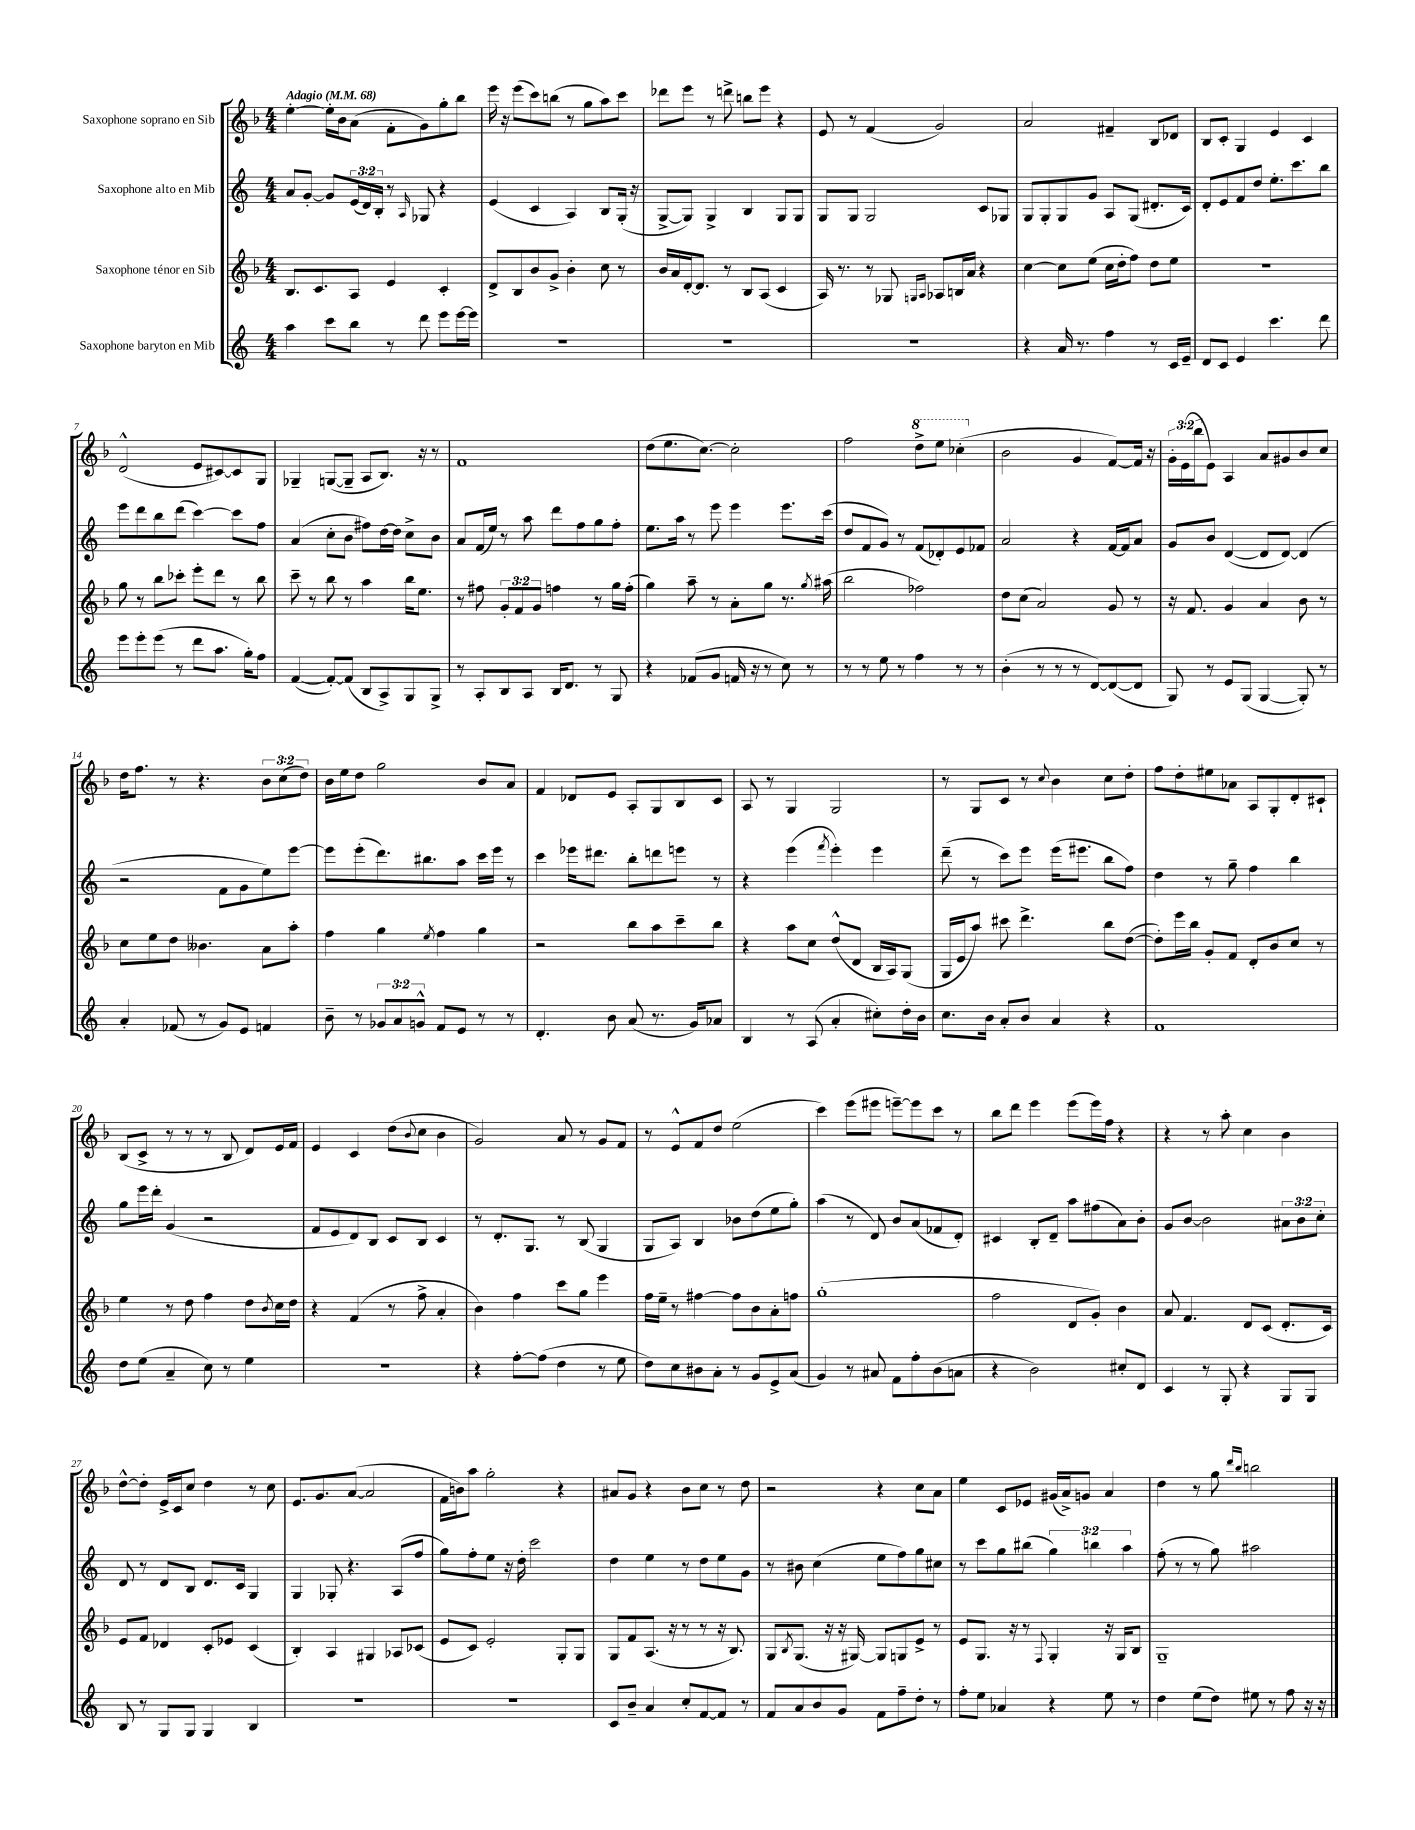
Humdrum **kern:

**kern	**kern	**kern	**kern
*part4	*part3	*part2	*part1
*staff4	*staff3	*staff2	*staff1
*I"Saxophone baryton en Mib	*I"Saxophone ténor en Sib	*I"Saxophone alto en Mib	*I"Saxophone soprano en Sib
*clefG2	*clefG2	*clefG2	*clefG2
*k[]	*k[b-]	*k[]	*k[b-]
*M4/4	*M4/4	*M4/4	*M4/4
*MM68	*MM68	*MM68	*MM68
=1	=1	=1	=1
!	!	!	!LO:TX:a:B:t=Adagio
4aa\	8.B-/L	8a/L	[4ee'\
.	.	[8g'/J	.
.	8.c/	.	.
8ccc\L	.	8g/L]	16ee'\LL]
.	.	.	16b-\J
8bb\J	8A/J	(24e/L	(8a\J
.	.	24d/)	.
.	.	24B'/JJ	.
8r	4e/	8r	8f'\L
.	.	16qqA/	.
8ddd\	.	8G-X/	8g\)
8eee\L	4c'/	4r	8gg'\
[16eee\L	.	.	8bb-\J
16eee\JJ]	.	.	.
=2	=2	=2	=2
1r	8d^/L	(4e/	16eee\
.	.	.	16r
.	8B-/	.	(8eee\L
.	8b-/	4c/	8ccc\)
.	8g^/J	.	(8bbn\J
.	4b-'\	4A/)	8r
.	.	.	8gg\L
.	8cc\	8B/L	8aa\)
.	8r	(16G'/Jk	8ccc\J
.	.	16r	.
=3	=3	=3	=3
1r	16b-/LL	[8G^/L	8ddd-X\L
.	16a/	.	.
.	[16d'/J	8G/J])	8eee\J
.	8.d/J]	.	.
.	.	4G^/	8r
.	8r	.	8dddn^\
.	8B-/L	4B/	8bbn\L
.	(8A/J	.	8eee\J
.	4c/	8G/L	4r
.	.	8G/J	.
=4	=4	=4	=4
1r	16A/)	8G/L	8e/
.	8.r	.	.
.	.	8G/J	8r
.	8r	2G/	(4f/
.	8G-X/	.	.
.	16qqGn/LL	.	.
.	16qqA/JJ	.	.
.	8A-X/L	.	2g/)
.	16Bn/L	.	.
.	16a/JJ	.	.
.	4r	8c/L	.
.	.	8G-X/J	.
=5	=5	=5	=5
4r	[4cc\	8G/L	2a/
.	.	8G'/	.
16a/	8cc\L]	8G/	.
8.r	.	.	.
.	(8ee\J	8g/J	.
4ff\	16cc\LL	8A/L	4f#X~/
.	16dd'\J	.	.
.	8ff\J)	(8G/J	.
8r	8dd\L	8.d#X'/L	8B-/L
16c/LL	8ee\J	.	8d-X/J
16e~/JJ	.	16c/Jk)	.
=6	=6	=6	=6
8d/L	1r	8d'/L	8B-/L
8c/J	.	8e/	8c'/J
4e/	.	8f/	4G/
.	.	8dd/J	.
4.ccc\	.	8.ee'\L	4e/
.	.	8.ccc\	.
.	.	.	4c/
8ddd\	.	8bb\J	.
!!LO:LB:g=z
=7	=7	=7	=7
8eee\L	8gg\	8eee\L	(2d^^/
8eee'\	8r	8ddd\	.
(8eee\J	8bb-\L	8bb\	.
8r	8ccc-X'\J	(8ddd\J	.
8ddd\L	8eee'\L	[4ccc\)	8e/L
8.aa\J	8ddd\J	.	[8c#X/)
.	8r	8ccc\L]	8c#/]
16gg'\KL)	.	.	.
8ff\J	8bb-\	8ff\J	8G/J
=8	=8	=8	=8
([4f/	8ccc~\	(4a/	4G-X~/
.	8r	.	.
8f'/L_)	8bb-\	8cc'\L	([8Gn/L
(8f/J]	8r	8b\J	8G~/J]
8B/L	4aa\	8ff#X\L)	8A/L
8A^/)	.	[16dd\L	8.B-/J)
.	.	16dd\JJ]	.
8G/	16bb-\KL	8cc^\L	.
.	8.ee\J	.	16r
8G^/J	.	8b\J	8r
=9	=9	=9	=9
8r	8r	8a/L	1f
8A'/L	8ff#X\	(16f/L	.
.	.	16ee/JJ)	.
8B/	12g'/L	8r	.
.	12f/	.	.
8A/J	.	8aa\	.
.	12g/J	.	.
16B/KL	4ffn\	8ddd\L	.
8.d/J	.	.	.
.	.	8ff\	.
8r	8r	8gg\	.
8G/	16gg\LL	8ff'\J	.
.	(16ff'\JJ	.	.
=10	=10	=10	=10
4r	4gg\)	8.ee\L	(8dd\L
.	.	.	8.ee\
.	.	16aa\Jk	.
(8f-X/L	8aa~\	8r	.
.	.	.	[8.cc\J)
8g/J	8r	8eee\	.
16fn/	8a'\L	4eee\	2cc'\]
16r	.	.	.
8r	8gg\J	.	.
8cc\)	8.r	8.eee\L	.
8r	.	.	.
.	8qgg/	.	.
.	(16aa#X\	(16ccc\Jk	.
=11	=11	=11	=11
8r	2bb-\	8dd/L	2ff\
8r	.	8f/	.
8ee\	.	8g/J)	.
8r	.	8r	.
*	*	*	*8va
4ff\	2ff-X\)	(8f/L	8ddd^\L
.	.	8d-X'/)	8eee\J
8r	.	8e/	(4ccc-X'\
8r	.	8f-X/J	.
=12	=12	=12	=12
*	*	*	*X8va
(4b'\	8dd\L	2a/	2b-\
.	(8cc\J	.	.
8r	2a/)	.	.
8r	.	.	.
8r	.	4r	4g/
[8d/L)	.	.	.
(8d/_	8g/	[16f/LL	[8f/L)
.	.	16f/J]	.
8d/J]	8r	8a/J	16f/Jk]
.	.	.	16r
=13	=13	=13	=13
8G/)	16r	8g/L	24g'\LL
.	.	.	(24e\
.	8.f/	.	.
.	.	.	24bb-\J
8r	.	8b/J	8e\J)
8e/L	4g/	([4d/	4A/
(8G/J	.	.	.
[4G/	4a/	8d/L]	8a/L
.	.	[8d/J)	8g#X/
8G'/])	8b-\	(4d/]	8b-/
8r	8r	.	8cc/J
!!LO:LB:g=z
=14	=14	=14	=14
4a'/	8cc\L	2r	16dd\KL
.	.	.	8.ff\J
.	8ee\	.	.
(8f-X/	8dd\J	.	8r
8r	4.b--X\	.	4.r
8g/L)	.	8f\L	.
8e/J	.	8g\	.
4fn/	8a\L	8ee\)	12b-\L
.	.	.	(12cc\
.	8aa'\J	[8eee\J	.
.	.	.	12dd\J)
=15	=15	=15	=15
8b~\	4ff\	8eee\L]	16b-\LL
.	.	.	16ee\J
8r	.	(8eee'\	8dd\J
12g-X/L	4gg\	8.ddd\)	2gg\
12a/	.	.	.
12gn^^/J	.	.	.
.	.	8.bb#X\	.
.	8qee/	.	.
8f/L	4ff\	.	.
8e/J	.	8aa\J	.
8r	4gg\	16ccc\LL	8b-/L
.	.	16eee\JJ	.
8r	.	8r	8a/J
=16	=16	=16	=16
4.d'/	2r	4ccc\	4f/
.	.	16eee-X\KL	8d-X/L
.	.	8.ddd#X\J	.
8b\	.	.	8e/J
(8a/	8bb-\L	8bb'\L	8A'/L
8.r	8aa\	8dddn\	8G/
.	8ccc~\	8eeen\J	8B-/
16g/KL)	.	.	.
8a-X/J	8bb-\J	8r	8c/J
=17	=17	=17	=17
4B/	4r	4r	8A/
.	.	.	8r
8r	8aa\L	(4eee\	4G/
(8A/	8cc\J	.	.
.	.	8qfff/	.
4a'/	(8dd^^/L	4eee'\)	2G/
.	8d/J	.	.
8cc#X'\L)	16B-/LL	4eee\	.
.	16A/J)	.	.
16dd'\L	(8G/J	.	.
16b\JJ	.	.	.
=18	=18	=18	=18
8.cc\L	16G/LL	(8ddd~\	8r
.	16e/J	.	.
.	8aa/J)	8r	8G/L
16b\Jk	.	.	.
8a'/L	8ccc#X\	8ccc\L)	8c/J
8b/J	4.ddd^\	8eee\J	8r
.	.	.	8qqcc/
4a/	.	(16eee\KL	4b-\
.	.	8.eee#X\J	.
4r	8bb-\L	8bb\L	8cc\L
.	([8dd\J	8ff\J)	8dd'\J
=19	=19	=19	=19
1f	8dd'\L])	4dd\	8ff\L
.	16eee\L	.	8dd'\
.	16bb-\JJ	.	.
.	8g'/L	8r	8ee#X\
.	8f/J	8gg~\	8a-X\J
.	8d'/L	4ff\	8A/L
.	8b-/	.	8G'/
.	8cc/J	4bb\	8d'/
.	8r	.	8c#X`/J
!!LO:LB:g=z
=20	=20	=20	=20
8dd\L	4ee\	8gg\L	(8B-/L
(8ee\J	.	16eee\L	8c^/J
.	.	16ddd'\JJ	.
4a~/	8r	(4g/	8r
.	8dd\	.	8r
8cc\)	4ff\	2r	8r
8r	.	.	8B-/
4ee\	8dd\L	.	8d/L)
.	8qb-/	.	.
.	16cc\L	.	16e/L
.	16dd\JJ	.	16f/JJ
=21	=21	=21	=21
1r	4r	8f/L	4e/
.	.	8e/	.
.	(4f/	8d/)	4c/
.	.	8B/J	.
.	8r	8c/L	(8dd\L
.	.	.	8qqb-/
.	8ff^\	8B/J	8cc\J
.	4a'/	4c/	4b-\
=22	=22	=22	=22
4r	4b-\)	8r	2g/)
.	.	8.d'/L	.
[8ff'\L	4ff\	.	.
.	.	8.G/J	.
(8ff\J]	.	.	.
4dd\	8ccc\L	8r	8a/
.	8gg\J	(8B/	8r
8r	4eee\	4G/	8g/L
8ee\	.	.	8f/J
=23	=23	=23	=23
8dd\L)	16ff\LL	8G/L	8r
.	16ee~\JJ	.	.
8cc\	8r	8A/J)	8e^^/L
8b#X\	[4ff#X\	4B/	8f/
8a'\J	.	.	8dd/J
8r	8ff#\L]	8b-X\L	(2ee\
8g/L	8b-\	(8dd\	.
8e^/	8a'\	8ee\	.
(8a/J	8ffn\J	8gg'\J)	.
=24	=24	=24	=24
4g/)	(1gg'	(4aa\	4ccc\)
8r	.	8r	(8eee\L
8a#X/	.	8d/)	8eee#X\J
8f\L	.	8b/L	[8eeen~\L)
8ff'\	.	(8a/	8eee\]
(8b\	.	8f-X/	8ccc\J
8an\J	.	8d'/J)	8r
=25	=25	=25	=25
4r	2ff\	4c#X/	8bb-\L
.	.	.	8ddd\J
2b\)	.	8B'/L	4eee\
.	.	8d~/J	.
.	8d/L	8aa\L	(8eee\L
.	8g'/J)	(8ff#X\	16eee\L)
.	.	.	16ff\JJ
8cc#X'/L	4b-\	8a\)	4r
8d/J	.	8b'\J	.
=26	=26	=26	=26
4c/	8a/	8g/L	4r
.	4.f/	[8b/J	.
8r	.	2b\]	8r
8G'/	.	.	8aa'\
4r	8d/L	.	4cc\
.	(8c/J	.	.
8G/L	8.d'/L	12a#X\L	4b-\
.	.	12b\	.
8G/J	.	.	.
.	.	12cc'\J	.
.	16c/Jk)	.	.
!!LO:LB:g=z
=27	=27	=27	=27
8B/	8e/L	8d/	[8dd^^\L
8r	8f/J	8r	8dd'\J]
8G/L	4d-X/	8d/L	16e^/LL
.	.	.	16c/J
8G/J	.	8B/J	8cc/J
4G/	8c'/L	8.d/L	4dd\
.	8e-X/J	.	.
.	.	16c/Jk	.
4B/	(4c/	4G/	8r
.	.	.	8cc\
=28	=28	=28	=28
1r	4B-'/)	4G/	8.e/L
.	.	.	8.g/
.	4A/	8G-X'/	.
.	.	4.r	([8a/J
.	4G#X/	.	2a/]
.	8A-X/L	(8A/L	.
.	(8c-X/J	8ff/J	.
=29	=29	=29	=29
1r	8e/L	8gg\L)	16f\LL
.	.	.	16bn\J)
.	8c/J)	8ff'\	8aa\J
.	2e'/	8ee\J	2gg'\
.	.	16r	.
.	.	16dd'\	.
.	.	2ccc\	.
.	8G'/L	.	4r
.	8G/J	.	.
=30	=30	=30	=30
8c/L	8G/L	4dd\	8a#X/L
8b~/J	8f/	.	8g/J
4a/	(8.A/J	4ee\	4r
.	16r	.	.
8cc'/L	8r	8r	8b-\L
[8f/	8r	8dd\L	8cc\J
8f/J]	16r	8ee\	8r
.	8.B-/)	.	.
8r	.	8g\J	8dd\
=31	=31	=31	=31
8f/L	8G/L	8r	2r
.	8qB-/	.	.
8a/	(8.G/J	8b#X\	.
8b/	.	(4cc\	.
.	16r	.	.
8g/J	16r	.	.
.	[16G#X/)	.	.
8f\L	8G#/L]	8ee\L	4r
8ff~\	8Gn/	8ff\)	.
8dd'\J	8e^/J	8gg\	8cc\L
8r	8r	8cc#X\J	8a\J
=32	=32	=32	=32
8ff'\L	8e/L	8r	4ee\
8ee\J	8.G/J	8ccc\L	.
4a-X/	.	8gg\	8c/L
.	16r	.	.
.	8r	(8bb#X\J	8e-X/J
.	8qqF/	.	.
4r	4G'/	6gg\)	(16g#X/LL
.	.	.	16a^/J)
.	.	.	8gn/J
.	.	6bbn\	.
8ee\	16r	.	4a/
.	16G/KL	.	.
.	.	6aa\	.
8r	8B-/J	.	.
=33	=33	=33	=33
4dd\	1G~	(8ff'\	4dd\
.	.	8r	.
(8ee\L	.	8r	8r
8dd\J)	.	8gg\)	8gg\
.	.	.	16qqddd/LL
.	.	.	16qqbb-/JJ
8ee#X\	.	2aa#X\	2bbn\
8r	.	.	.
8ff\	.	.	.
16r	.	.	.
16r	.	.	.
==	==	==	==
*-	*-	*-	*-
